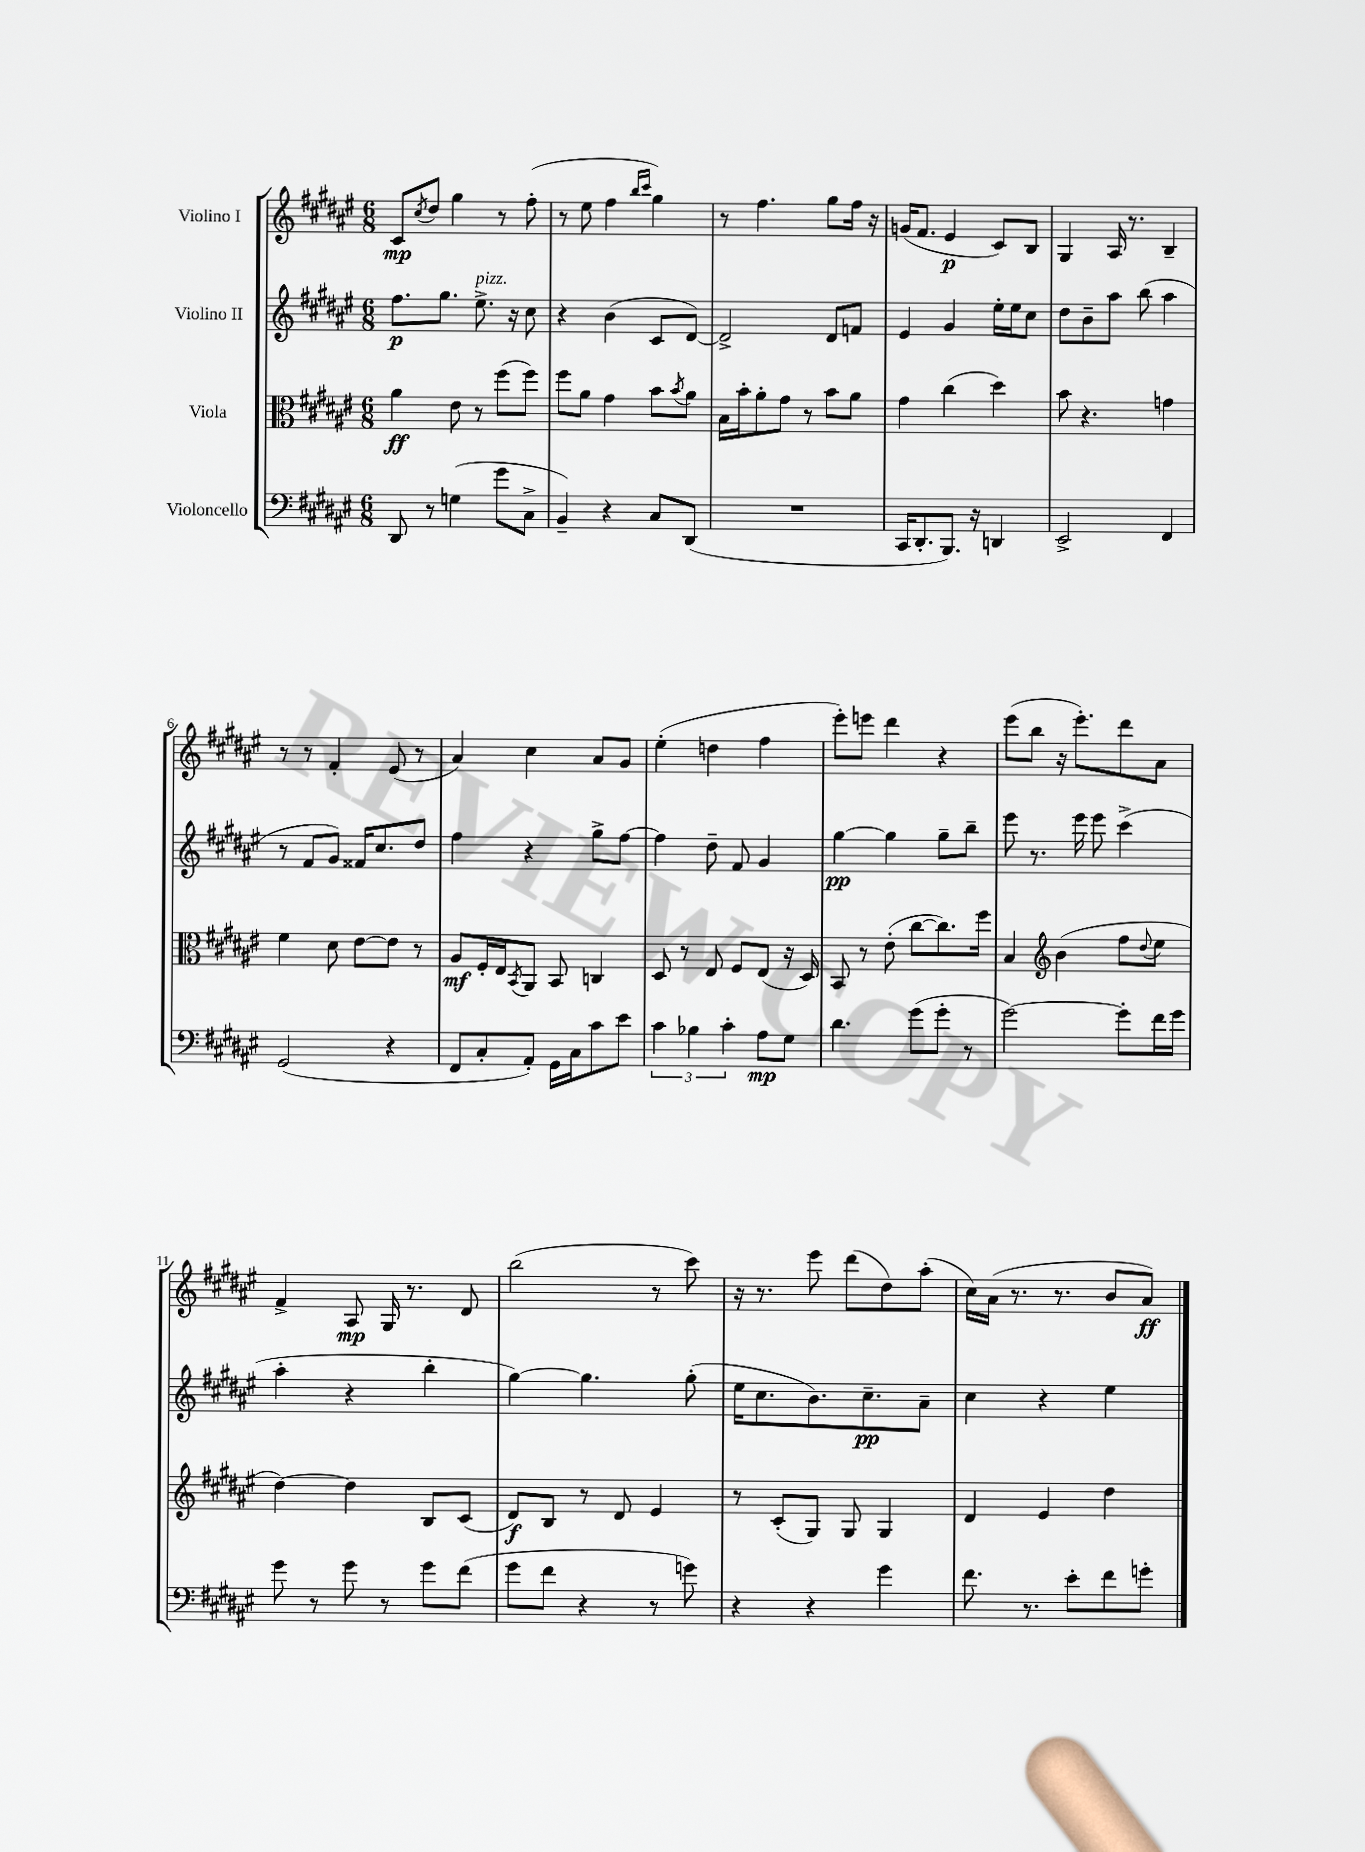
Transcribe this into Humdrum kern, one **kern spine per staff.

**kern	**kern	**kern	**kern
*staff4	*staff3	*staff2	*staff1
*clefF4	*clefC3	*clefG2	*clefG2
*k[f#c#g#d#a#e#]	*k[f#c#g#d#a#e#]	*k[f#c#g#d#a#e#]	*k[f#c#g#d#a#e#]
*M6/8	*M6/8	*M6/8	*M6/8
8DD#	4a#	8.ff#	8c#
.	.	.	8qcc#
8r	.	.	8dd#
.	.	8.gg#	.
(4G	8e#	.	4gg#
.	8r	8.ee#^	.
8g#	(8ff#	.	8r
.	.	16r	.
8C#^	8ff#)	8cc#	(8ff#'
=	=	=	=
4BB~)	8ff#	4r	8r
.	8a#	.	8ee#
4r	4g#	(4b	4ff#
.	.	.	16qqbb
.	.	.	16qqccc#
8C#	8b	8c#	4gg#)
.	8qb	.	.
(8DD#	8a#	[8d#)	.
=	=	=	=
2.r	16B	2d#^]	8r
.	16b'	.	.
.	8a#'	.	4.ff#
.	8g#	.	.
.	8r	.	.
.	8b	8d#	8gg#
.	8a#	8f	16ff#
.	.	.	16r
=	=	=	=
16CC#	4g#	4e#	(16g
8.DD#'	.	.	8.f#
8.BBB)	(4cc#	4g#	4e#
16r	.	.	.
4DD	4dd#)	16ee#'	8c#)
.	.	16ee#	.
.	.	8cc#	8B
=	=	=	=
2EE#^	8b	8dd#	4G#
.	4.r	8b~	.
.	.	8aa#	16A#
.	.	.	8.r
.	.	(8bb	.
4FF#	4g	4aa#	4B~
=	=	=	=
(2GG#	4f#	8r	8r
.	.	8f#	8r
.	8d#	8g#)	4f#'
.	[8e#	16f##	.
.	.	8.cc#	.
4r	8e#]	.	(8e#
.	8r	8dd#	8r
=	=	=	=
8FF#	8A#	4ff#	4a#)
8C#'	16F#'	.	.
.	16E#	.	.
.	8qBB	.	.
8AA#')	8AA#	4r	4cc#
16GG#	8BB	.	.
16C#	.	.	.
8c#	4C	8gg#^	8a#
8e#	.	[8ff#	8g#
=	=	=	=
6c#	8D#	4ff#]	(4ee#'
.	8r	.	.
6B-	.	.	.
.	8E#	8dd#~	4dd
6c#'	.	.	.
.	8F#	8f#	.
8A#	(8E#	4g#	4ff#
8G#	16r	.	.
.	16D#)	.	.
=	=	=	=
4.d#	8BB	[4gg#	8eee#')
.	8r	.	8eee
.	(8e#'	4gg#]	4ddd#
(8g#	[8cc#	.	.
8g#'	8.cc#])	8gg#~	4r
8r	.	8bb~	.
.	16ff#	.	.
=	=	=	=
[2g#)	4B	8eee#	(8eee#
.	.	8.r	8bb
*	*clefG2	*	*
.	(4b	.	16r
.	.	16eee#	8.eee#')
.	.	8eee#	.
8g#']	8ff#	(4ccc#^	8ddd#
.	8qqdd#	.	.
16f#	8ee#	.	8a#
16g#	.	.	.
=	=	=	=
8g#	[4dd#)	4aa#'	4f#^
8r	.	.	.
8g#	4dd#]	4r	8A#
8r	.	.	16G#
.	.	.	8.r
8g#	8B	4bb'	.
(8f#	(8c#	.	8d#
=	=	=	=
8g#	8d#)	[4gg#)	(2bb
8f#	8B	.	.
4r	8r	4.gg#]	.
.	8d#	.	.
8r	4e#	.	8r
8g)	.	(8gg#'	8ccc#)
=	=	=	=
4r	8r	16ee#	16r
.	.	8.cc#	8.r
.	(8c#'	.	.
4r	8G#)	8.b)	8eee#
.	8G#	.	(8ddd#
.	.	8.cc#~	.
4g#	4G#	.	8dd#)
.	.	8a#~	(8aa#'
=	=	=	=
8.f#	4d#	4cc#	16cc#)
.	.	.	(16a#
.	.	.	8.r
8.r	.	.	.
.	4e#	4r	.
.	.	.	8.r
8e#'	.	.	.
8f#	4dd#	4ee#	8b
8g'	.	.	8a#)
==	==	==	==
*-	*-	*-	*-
